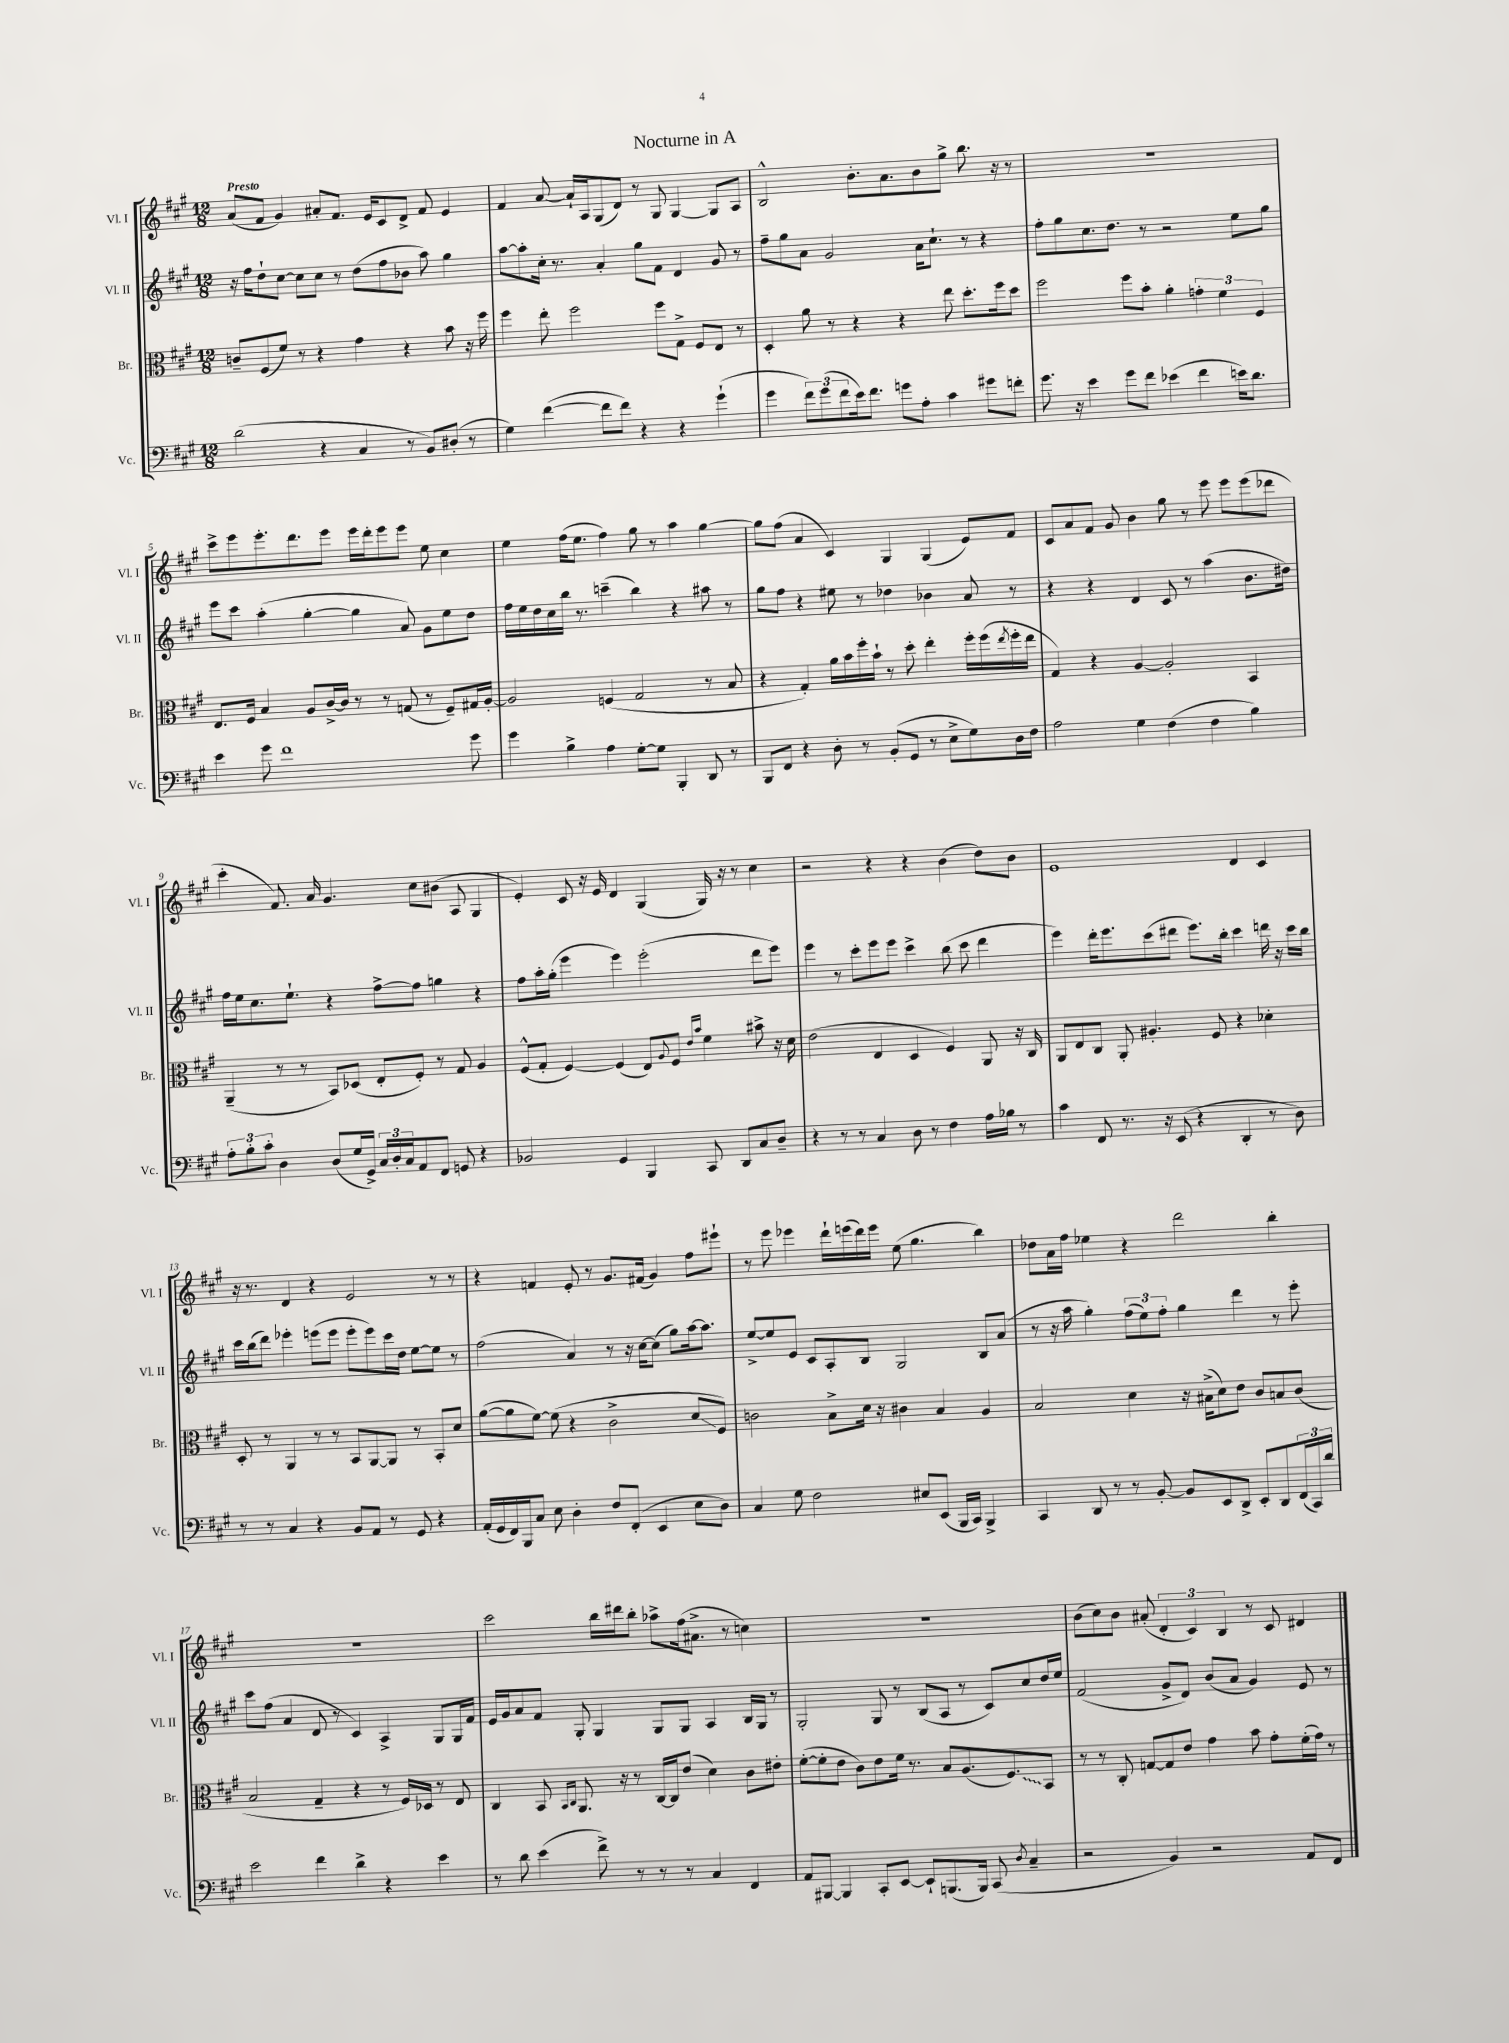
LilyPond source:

\header { title = "Nocturne in A" }
<<
\new StaffGroup <<
\new Staff = "s0" \with { instrumentName = "Vl. I" shortInstrumentName = "Vl. I" } {
    \clef treble \key a \major \numericTimeSignature \time 12/8 \tempo "Presto"
    a'8( fis'8 gis'4) ais'8-. fis'8. e'16 cis'8 d'8-> fis'8 e'4 |
    fis'4 a'8~ a'16-! a16 gis8( d'8) r8 gis8 gis4~ gis8 a8 |
    b2-^ b'8.-. a'8. b'8 gis''8-> b''8. r16 r8 |
    R1. |
    cis'''8-> e'''8 e'''8.-. d'''8. e'''8 e'''16 d'''16-. e'''8 e'''8 e''8 cis''4 |
    e''4 fis''16( e''8. fis''4) gis''8 r8 a''4 gis''4~ |
    gis''8 fis''8( a'4 cis'4) gis4 gis4( e'8) fis'8 |
    cis'8 a'8 fis'8 gis'8 b'4 gis''8 r8 e'''8 e'''8 e'''8( des'''8 |
    cis'''4-. fis'8.) a'16 gis'4. cis''8 bis'8( a8 gis4 |
    e'4-.) cis'8 r16 e'16 d'4 gis4( gis16) r16 r8 cis''4 |
    r2 r4 r4 b'4( d''8) b'8 |
    e'1 d'4 cis'4 |
    r16 r8. d'4 r4 e'2 r8 r8 |
    r4 f'4 e'8-. r8 gis'8. fis'16( gis'4) fis''8 eis'''8-! |
    r8 e'''8 ees'''4 d'''16-! e'''16( d'''16) e'''16 e''8( gis''4. b''4) |
    des''8 a'16 fis''16 ees''4 r4 d'''2 b''4-. |
    R1. |
    cis'''2 b''16 dis'''16 b''8-. aes''8-> fis''16( ais'8.-> r8 c''4) |
    R1. |
    b'8( cis''8) b'8 ais'8-.( \tuplet 3/2 { d'4-. cis'4) b4 } r8 cis'8 dis'4 \bar "|." |
}
\new Staff = "s1" \with { instrumentName = "Vl. II" shortInstrumentName = "Vl. II" } {
    \clef treble \key a \major \numericTimeSignature \time 12/8
    r16 fis''16 d''8-! cis''8~ cis''8 cis''8 r8 d''8( fis''8 bes'8 a''8) gis''4 |
    a''8~ a''8-. cis''16-. r8. a'4-. gis''8 fis'8 d'4 gis'8 r8 |
    fis''8-- gis''8 a'8 gis'2 a'16 cis''8.-! r8 r4 |
    fis''8-. gis''8 cis''8. d''8. r8 r2 e''8 gis''8 |
    e'''8 cis'''8 a''4-.( gis''4~-. gis''4 a'8) gis'8 e''8 d''8 |
    fis''16 e''16 d''16 cis''16 b''16 r8. c'''4--( b''4) r4 ais''8 r8 |
    gis''8 fis''8 r4 eis''8 r8 des''4 bes'4 a'8 r8 |
    r4 r4 d'4 cis'8 r8 a''4( b'8. dis''16) |
    fis''16 e''16 cis''8. e''8.-! r4 fis''8~-> fis''8 g''4 r4 |
    fis''8 a''16-. gis''16-.( e'''4 e'''4) e'''2-.( d'''8 e'''8) |
    e'''4 r8 cis'''8-. e'''8 e'''8 cis'''4-> b''8( cis'''8 d'''4 |
    e'''4) d'''16-. e'''8. cis'''8( dis'''8 e'''8.) b''16-. cis'''4 d'''16 r16 cis'''16 b''16 |
    cis'''16 b''16( d'''8) ees'''4-. e'''8( e'''8 e'''8-. e'''8) cis'''16 d''16 e''8~ e''8 r8 |
    fis''2( a'4) r8 r16 cis''16~ cis''8( gis''8) a''16~ a''8. |
    e''8~-> e''8 e'8 cis'8 a8-. b8 gis2 b8 a'8( |
    r8 r16 a''16 gis''4-.) \tuplet 3/2 { fis''8( e''8) fis''8-. } gis''4 d'''4 r8 e'''8-. |
    cis'''8 fis''8( a'4 d'8 r8 cis'4) a4-> gis8 gis16 fis'16 |
    e'16 gis'16 a'8 fis'8 gis8-. gis4 gis8 gis8 a4 b16 gis16 r8 |
    gis2-. gis8 r8 b8( a8 r8 cis'8) cis''8 d''16 e''16 |
    fis'2( gis'8-> d'8) b'8( a'8 gis'4) e'8 r8 \bar "|." |
}
\new Staff = "s2" \with { instrumentName = "Br." shortInstrumentName = "Br." } {
    \clef alto \key a \major \numericTimeSignature \time 12/8
    c'8-- fis8( fis'8) r8 r4 gis'4 r4 b'8 r16 fis''16 |
    fis''4 e''8-. fis''2 fis''8 gis8-> fis8 e8 r8 |
    d4-. a'8 r8 r4 r4 e''8 d''8.-. fis''16 d''8 |
    fis''2 fis''8 b'8-. a'4-. \tuplet 3/2 { g'4-. fis'4 fis4 } |
    e8. fis16 b4 a8 cis'16~-> cis'16 r8 r8 g8( r8 fis8--) gis16 a16~-. |
    a2 f4( gis2 r8 b8 |
    r4 gis4-.) a'16 b'16 fis''16-. b'16-! r8 d''8-. e''4-. fis''16-. fis''16( \acciaccatura { e''8 } fis''16-. e''16 |
    gis4) r4 a4~ a2-. b,4 |
    a,4--( r8 r8 b,8) des8( e8-. fis8-.) r8 gis8 a4 |
    fis8-^( gis8-. fis4~) fis4( e8) \appoggiatura { a8 } fis8 \grace { e'16 b'16 } fis'4 bis'8-> r16 d'16 |
    e'2( e4 d4 fis4) a,8 r16 cis16 |
    a,8 e8 cis8 a,8-. ais4.-. fis8 r4 des'4-. |
    d8-. r8 a,4 r8 r8 b,8 a,8~ a,8 r8 b,8-. d'8 |
    a'8~( a'8 fis'8~) fis'8( r4 cis'2-> d'8\glissando fis8) |
    c'2 b8-> d'16 r16 cis'4 b4 a4 |
    b2 d'4 r16 bis16->( d'8) e'8 cis'8 b8 cis'8( |
    b2 gis4-- r4 r8 fis16) des16 r8 e8 |
    cis4 b,8 \grace { b,16 cis16 } a,8. r16 r8 cis16~ cis16 e'8( d'4) cis'8 eis'8-. |
    fis'8~-.( fis'8-. e'8 cis'8) e'8 fis'16 r8. b8 a8.( \once \override Glissando.style = #'zigzag fis8.\glissando) b,8 |
    r8 r8 cis8-. g8~ g8 e'8 gis'4 b'8 gis'8-. fis'16-.( gis'16) r8 \bar "|." |
}
\new Staff = "s3" \with { instrumentName = "Vc." shortInstrumentName = "Vc." } {
    \clef bass \key a \major \numericTimeSignature \time 12/8
    d'2( r4 cis4 r8 b,8) dis8-.( r8 |
    gis4) fis'4~( fis'8 fis'8) r4 r4 gis'4-!( |
    gis'4 \tuplet 3/2 { fis'8) gis'8( fis'8 } e'16) fis'8. g'8 a8-. cis'4 gis'8 f'8-. |
    gis'8. r16 e'4 gis'8 fis'8 ees'4( fis'4 e'16) d'8. |
    e'4 gis'8 fis'1 gis'8 |
    gis'4 b4-> a4 gis8~-. gis8 b,,4-. d,8 r8 |
    b,,8 fis,8 r4 d8-. r8 b,8-.( gis,8 r8 e8-> gis8) d16 fis16 |
    a2 gis4 fis4( fis4 b4) |
    \tuplet 3/2 { a8-. b8-. cis'8-. } d4 d8( gis16 gis,16->) \tuplet 3/2 { cis16 d16-. cis16 } a,8 fis,8 g,8 r4 |
    bes,2 gis,4 b,,4 cis,8 d,8 cis8 d8-- |
    r4 r8 r8 cis4 d8 r8 fis4 a16 bes16 r8 |
    cis'4 fis,8 r8. r16 e,8( r4 d,4-. r8 d8) |
    r8 r8 cis4 r4 b,8 a,8 r8 gis,8 r4 |
    a,16-.( gis,16 fis,16) b,,16 cis8 e8 d4-. fis8 fis,8-.( e,4 e8 d8) |
    cis4 gis8 fis2 eis8 e,8( b,,16 cis,16) b,,4-> |
    cis,4 d,8 r8 r8 b,8~-. b,8 e,8 d,8-> e,8-. d,8 \tuplet 3/2 { fis,16( cis,16) d'16 } |
    e'2 fis'4 d'4-> r4 e'4 |
    r8 d'8 e'4( fis'8->) r8 r8 r8 cis4 fis,4 |
    a,8 bis,,8~ bis,,4 cis,8-. e,8~ e,8-! b,,8.( b,,16) cis,8( \acciaccatura { d8 } cis4-- |
    r2 b,4) r2 a,8 fis,8 \bar "|." |
}
>>
>>
